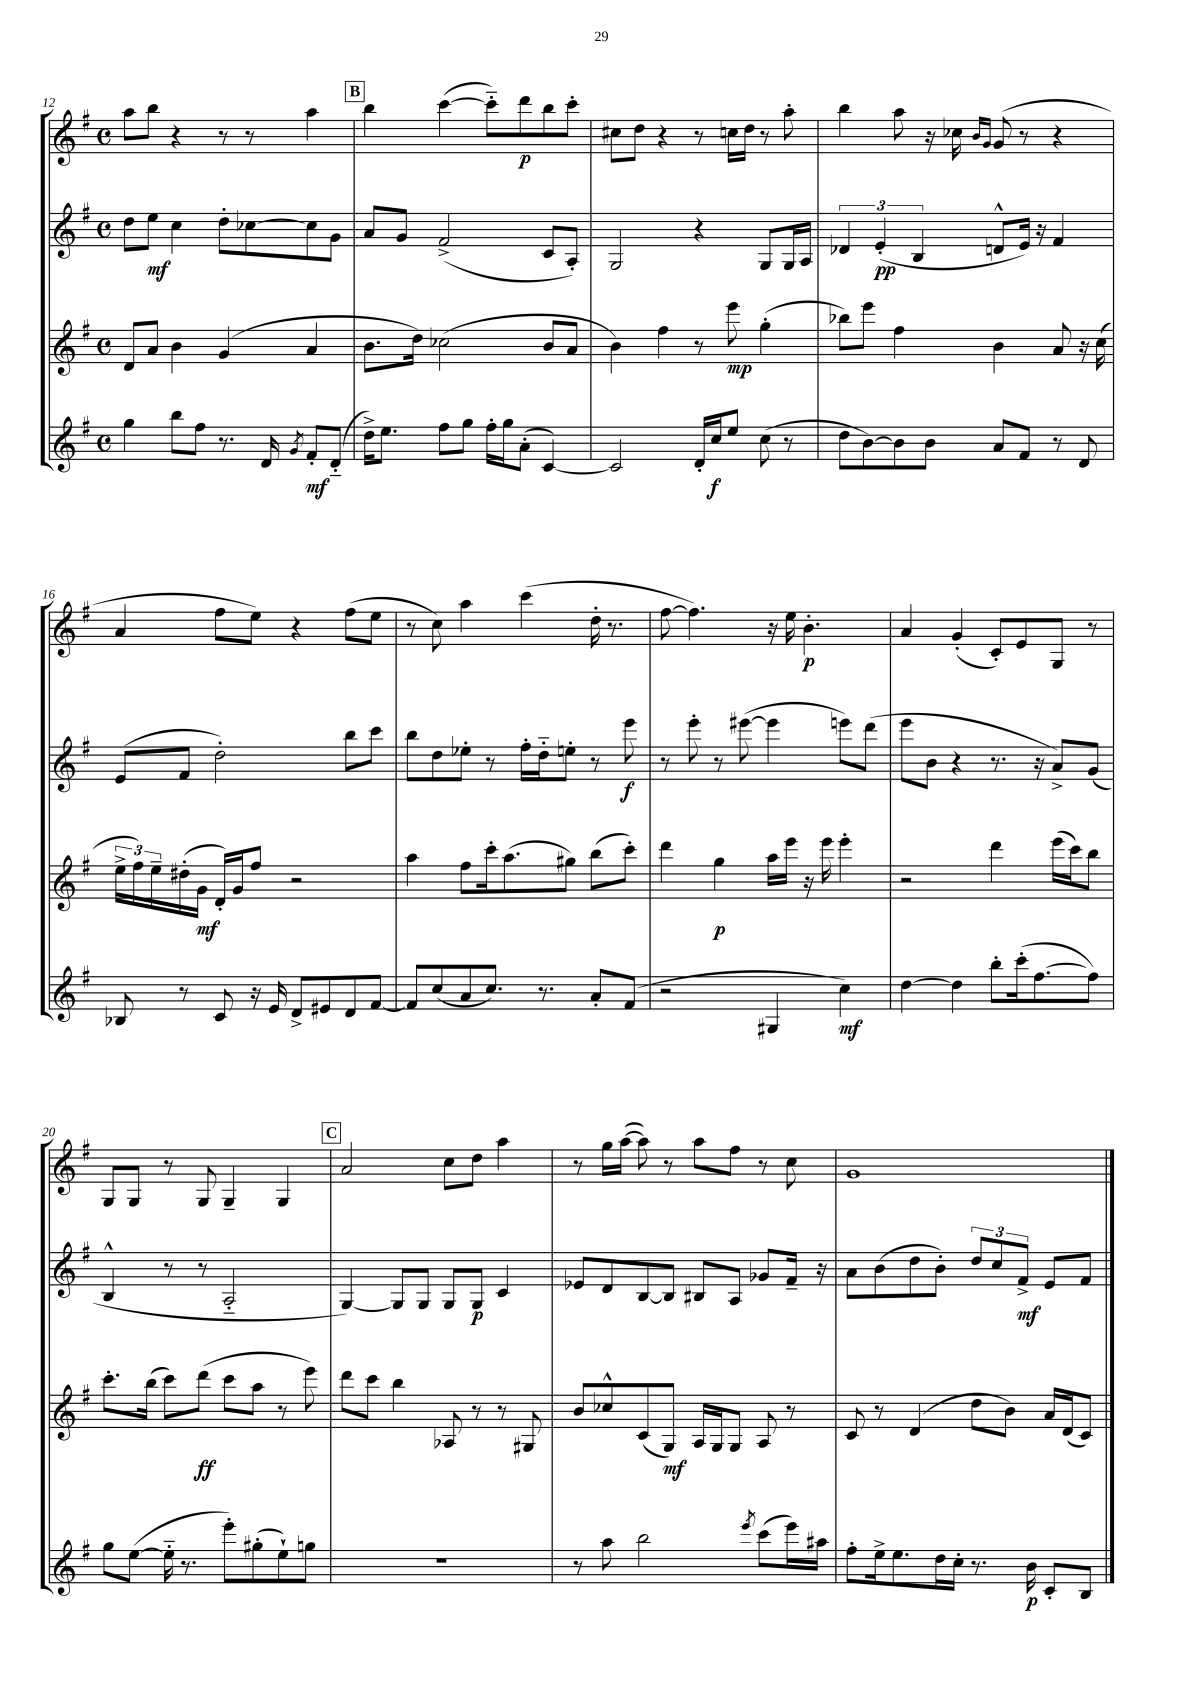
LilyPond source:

<<
\new StaffGroup <<
\new Staff = "s0" {
    \clef treble \key g \major \defaultTimeSignature \time 4/4
    a''8 b''8 r4 r8 r8 a''4 |
    \mark \markup { \box "B" } b''4 c'''4~( c'''8-_) d'''8\p b''8 c'''8-. |
    cis''8 d''8 r4 r8 c''16 d''16 r8 a''8-. |
    b''4 a''8 r16 ces''16 \grace { b'16 g'16 } g'8( r8 r4 |
    a'4 fis''8 e''8) r4 fis''8( e''8 |
    r8 c''8) a''4 c'''4( d''16-. r8. |
    fis''8~ fis''4.) r16 e''16 b'4.-.\p |
    a'4 g'4-.( c'8-.) e'8 g8 r8 |
    g8 g8 r8 g8 g4-- g4 |
    \mark \markup { \box "C" } a'2 c''8 d''8 a''4 |
    r8 g''16 a''16~( a''8) r8 a''8 fis''8 r8 c''8 |
    g'1 \bar "|." |
}
\new Staff = "s1" {
    \clef treble \key g \major \defaultTimeSignature \time 4/4
    d''8 e''8\mf c''4 d''8-. ces''8~ ces''8 g'8 |
    \mark \markup { \box "B" } a'8 g'8 fis'2->( c'8 a8-.) |
    g2 r4 g8 g16 a16 |
    \tuplet 3/2 { des'4 e'4-.\pp( b4 } d'8-^ e'16) r16 fis'4 |
    e'8( fis'8 d''2-.) b''8 c'''8 |
    b''8 d''8 ees''8-. r8 fis''16-. d''16-_ e''8-. r8 e'''8\f |
    r8 e'''8-. r8 eis'''8~( eis'''4 e'''8) d'''8( |
    e'''8 b'8 r4 r8. r16 a'8->) g'8( |
    b4-^ r8 r8 a2-_ |
    \mark \markup { \box "C" } g4~) g8 g8 g8 g8\p c'4 |
    ees'8 d'8 b8~ b8 bis8 a8 ges'8 fis'16-- r16 |
    a'8 b'8( d''8 b'8-.) \tuplet 3/2 { d''8 c''8 fis'8->\mf } e'8 fis'8 \bar "|." |
}
\new Staff = "s2" {
    \clef treble \key g \major \defaultTimeSignature \time 4/4
    d'8 a'8 b'4 g'4( a'4 |
    \mark \markup { \box "B" } b'8. d''16) ces''2( b'8 a'8 |
    b'4) fis''4 r8 e'''8\mp g''4-.( |
    bes''8) e'''8 fis''4 b'4 a'8 r16 c''16( |
    \tuplet 3/2 { e''16-> fis''16) e''16-- } dis''16-.( g'16\mf d'16-.) g'16 fis''8 r2 |
    a''4 fis''8 c'''16-. a''8.( gis''8) b''8( c'''8-.) |
    d'''4 g''4\p a''16 e'''16 r16 e'''16 e'''4-. |
    r2 d'''4 e'''16( c'''16) b''8 |
    c'''8.-. b''16( c'''8) d'''8\ff( c'''8 a''8 r8 e'''8) |
    \mark \markup { \box "C" } d'''8 c'''8 b''4 aes8 r8 r8 gis8 |
    b'8 ces''8-^ c'8( g8\mf) a16 g16 g8 a8 r8 |
    c'8 r8 d'4( d''8 b'8) a'16 d'16( c'8) \bar "|." |
}
\new Staff = "s3" {
    \clef treble \key g \major \defaultTimeSignature \time 4/4
    g''4 b''8 fis''8 r8. d'16 \acciaccatura { g'8 } fis'8-.\mf d'8-_( |
    \mark \markup { \box "B" } d''16->) e''8. fis''8 g''8 fis''16-. g''16 a'8-.( c'4~) |
    c'2 d'16-. c''16\f e''8 c''8( r8 |
    d''8 b'8~) b'8 b'8 a'8 fis'8 r8 d'8 |
    bes8 r8 c'8 r16 e'16 d'8-> eis'8 d'8 fis'8~ |
    fis'8 c''8( a'8 c''8.) r8. a'8-. fis'8( |
    r2 gis4 c''4\mf) |
    d''4~ d''4 b''8-. c'''16-.( fis''8.~ fis''8) |
    g''8 e''8~( e''16-_ r8. e'''8-.) gis''8-.( e''8-!) g''8 |
    \mark \markup { \box "C" } R1 |
    r8 a''8 b''2 \acciaccatura { e'''8 } c'''8( e'''16) ais''16 |
    fis''8-. e''16-> e''8. d''16 c''16-. r8. b'16\p c'8-. b8 \bar "|." |
}
>>
>>
\layout { \context { \Score currentBarNumber = #12 } }
